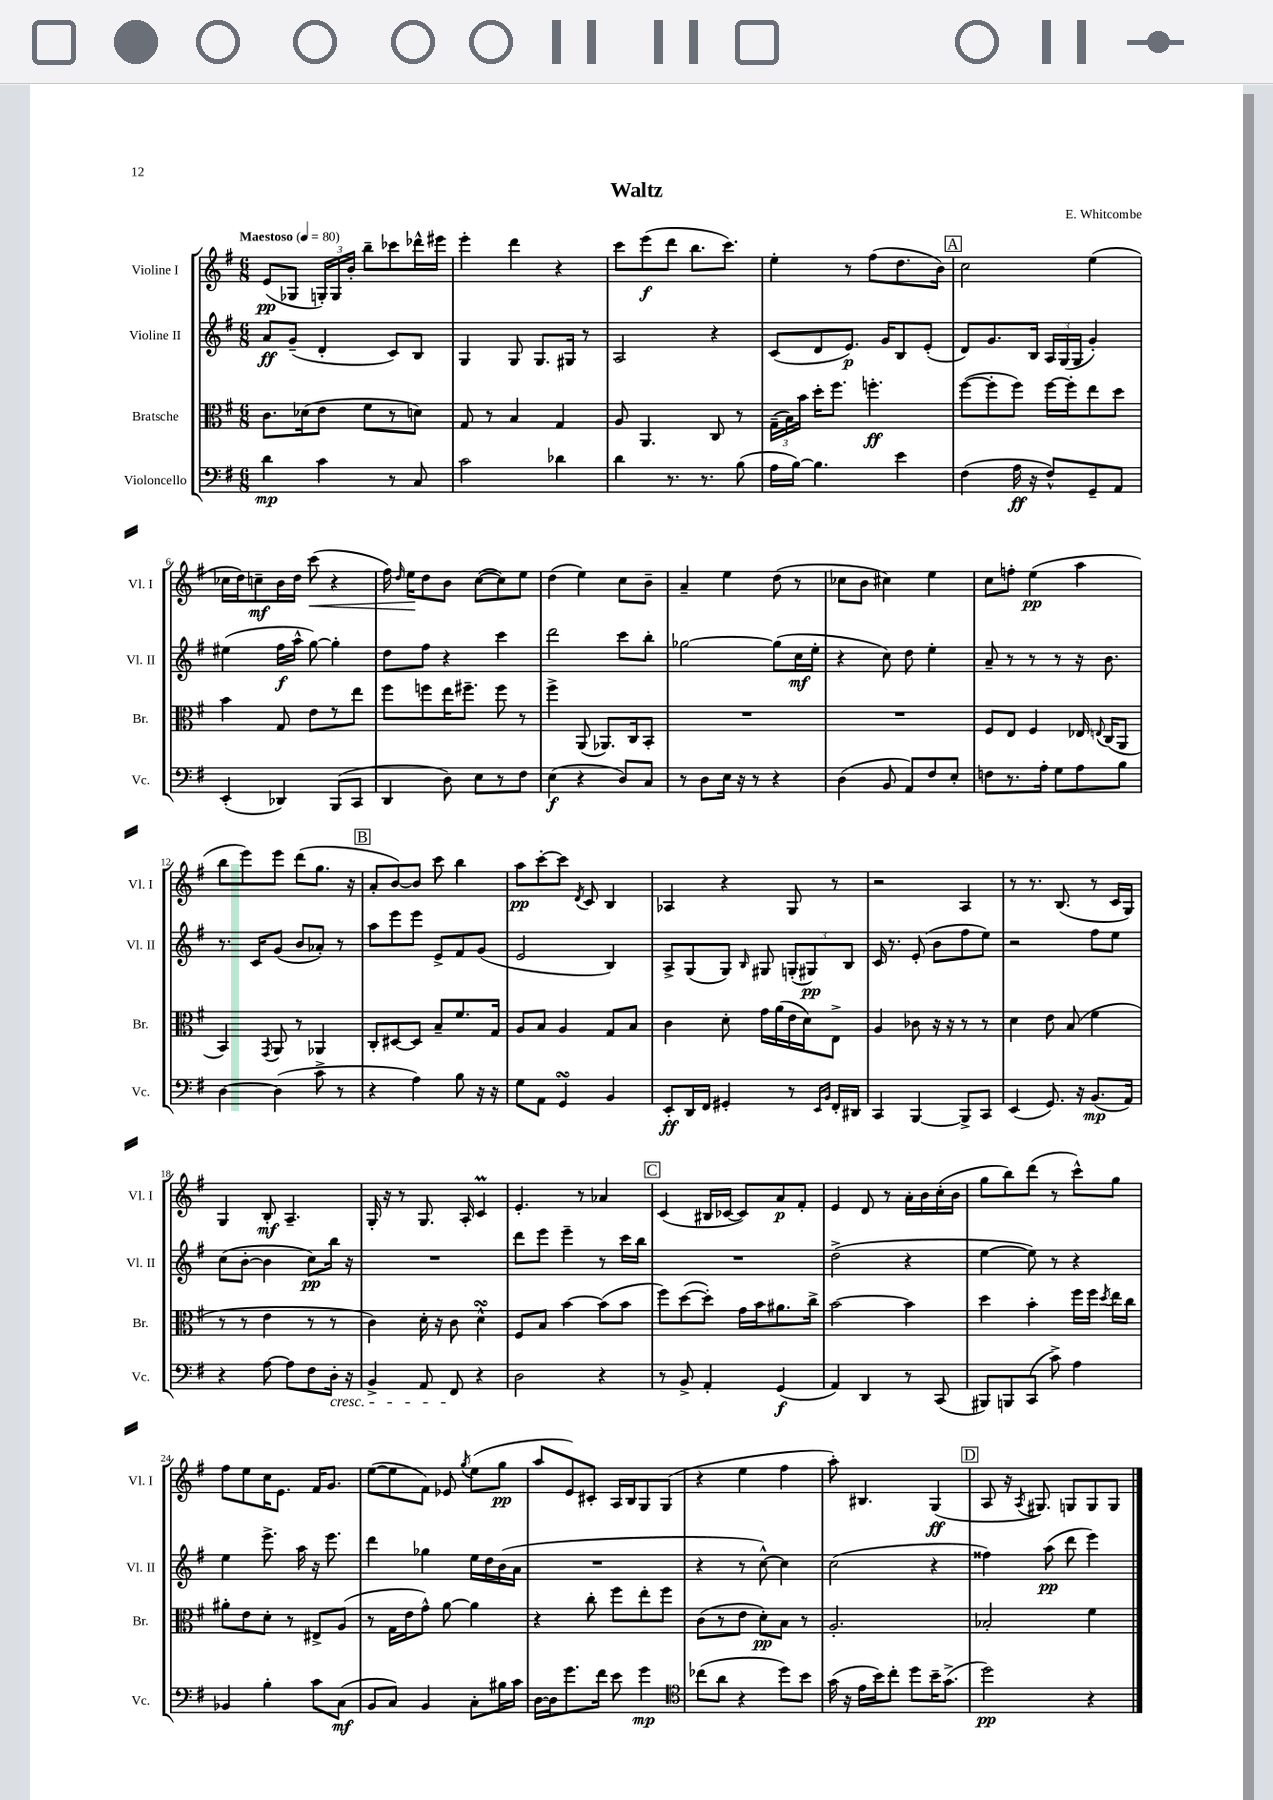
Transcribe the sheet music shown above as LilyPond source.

\header { title = "Waltz" composer = "E. Whitcombe" }
<<
\new StaffGroup <<
\new Staff = "s0" \with { instrumentName = "Violine I" shortInstrumentName = "Vl. I" } {
    \clef treble \key g \major \numericTimeSignature \time 6/8 \tempo "Maestoso" 4 = 80
    \autoBeamOff e'8[\pp( ges8] \tuplet 3/2 { g16[-.) g16 b'16]-. } b''8[-- ces'''8 des'''16-^ eis'''16] |
    e'''4-. d'''4 r4 |
    c'''8[ e'''8\f( d'''8] b''8.[ c'''8.]) |
    e''4-. r8 fis''8[( d''8. b'16]) |
    \mark \markup { \box "A" } c''2 e''4( |
    ces''16[ d''16) c''8--\mf b'16 d''16] c'''8\<( r4 |
    fis''16) \grace { d''16 } e''16[\! d''8 b'8] c''8[~( c''8) e''8] |
    d''4( e''4) c''8[ b'8]-- |
    a'4-- e''4 d''8( r8 |
    ces''8[ b'8] cis''4) e''4 |
    c''8[ f''8]-. e''4\pp( a''4 |
    b''8[ e'''8) e'''8] d'''8[( g''8.] r16 |
    \mark \markup { \box "B" } a'8[-. b'8~) b'8] c'''8 b''4 |
    a''8[\pp c'''8~-. c'''8] \acciaccatura { d'8 } c'8 b4 |
    aes4 r4 g8 r8 |
    r2 a4 |
    r8 r8. b8.( r8 c'16[ g16]) |
    g4 b8-.\mf a4.-- |
    g16-. r16 r8 g8. a16-. c'4\prall |
    e'4.-. r8 aes'4 |
    \mark \markup { \box "C" } c'4( bis16[ ces'16]~ ces'8[) a'8\p fis'8]-. |
    e'4 d'8 r8 a'16[-. b'16 c''16-.( b'16] |
    g''8[ b''8) d'''8]( r8 c'''8[-^) g''8] |
    fis''8[ e''8 c''16 e'8.] fis'16[ g'8.] |
    e''8[~( e''8 fis'8]) ees'8 \acciaccatura { g''8 } e''8[( g''8]\pp |
    a''8[ e'8) cis'8]-. a16[ b16 g8 g8]( |
    r4 e''4 fis''4 |
    a''8-.) bis4. g4\ff( |
    \mark \markup { \box "D" } a8 r16 \acciaccatura { a8 } gis8.) g8[ g8 g8] \bar "|." |
}
\new Staff = "s1" \with { instrumentName = "Violine II" shortInstrumentName = "Vl. II" } {
    \clef treble \key g \major \numericTimeSignature \time 6/8
    \autoBeamOff a'8[\ff g'8]--( d'4-. c'8[) b8] |
    g4 g8 g8.[ gis16] r8 |
    a2 r4 |
    c'8[( d'8 e'8.]\p) g'16[ b8 e'8]-.( |
    \mark \markup { \box "A" } d'8[) g'8. b16] \tuplet 3/2 { a16[ g16( g16] } g'4-.) |
    eis''4( fis''16[\f a''16]-^ g''8~) g''4-. |
    d''8[ fis''8] r4 c'''4 |
    d'''2 c'''8[ b''8]-. |
    ges''2~ ges''8[( c''16\mf e''16]-. |
    r4 c''8) d''8 e''4-. |
    a'8-- r8 r8 r8 r16 b'8. |
    r8. c'16[ g'8]( b'8[ aes'8]-.) r8 |
    \mark \markup { \box "B" } a''8[ e'''8 e'''8] e'8[-> fis'8 g'8]( |
    e'2 b4) |
    a8[-> g8( g8]) \grace { b16 } gis8 \tuplet 3/2 { g8[-.( gis8\pp) b8] } |
    c'16 r8. e'8-.( b'8[ fis''8 e''8]) |
    r2 fis''8[ e''8] |
    c''8[( b'8]~-. b'4 c''8[\pp) b''16] r16 |
    R2. |
    d'''8[ e'''8] e'''4-- r8 c'''16[ b''16] |
    \mark \markup { \box "C" } R2. |
    d''2->( r4 |
    e''4~ e''8) r8 r4 |
    e''4 e'''8.-> a''16 r16 e'''8. |
    d'''4 ges''4 e''16[ d''16 b'16( a'16] |
    R2. |
    r4 r8 c''8~-^) c''4 |
    c''2( r4 |
    \mark \markup { \box "D" } fisis''4) a''8\pp( d'''8 e'''4) \bar "|." |
}
\new Staff = "s2" \with { instrumentName = "Bratsche" shortInstrumentName = "Br." } {
    \clef alto \key g \major \numericTimeSignature \time 6/8
    \autoBeamOff c'8.[ des'16( e'8] fis'8[ r8 d'8]) |
    g8 r8 b4 g4 |
    a8 a,4. c8 r8 |
    \tuplet 3/2 { g16[--( b16) b'16] } d''16[-. fis''8.] f''4.-.\ff |
    \mark \markup { \box "A" } fis''8[~( fis''8-. fis''8]) fis''16[~ fis''16-. e''8 d''8] |
    b'4 g8 e'8[ r8 e''8] |
    fis''8[ f''8 e''16 fis''8.]-- fis''8 r8 |
    fis''4-> a,8( aes,8.[) c16 b,8]-. |
    R2. |
    R2. |
    fis8[ e8] fis4 ees16 \appoggiatura { e8 } c16[( a,8] |
    b,4) \acciaccatura { g,8 } a,8 r8 aes,4 |
    \mark \markup { \box "B" } c8[-. dis8~ dis8] b8[-- fis'8. g16] |
    a8[ b8] a4 g8[ b8] |
    c'4 d'8-. g'16[ a'16( e'16 d'16) e8]-> |
    a4 ces'8 r16 r16 r8 r8 |
    d'4 e'8 b8( fis'4 |
    r8 r8 e'4 r8 r8 |
    c'4) d'16-. r16 c'8 d'4-^\turn |
    fis8[ b8] b'4~ b'8[( b'8] |
    \mark \markup { \box "C" } fis''8[) d''8~( d''8]-.) g'16[ b'16 ais'8. c''16]-> |
    b'2~ b'4 |
    d''4 b'4-. fis''16[ fis''16] \acciaccatura { d''8 } e''16[ c''16] |
    ais'8[-. e'8 d'8]-. r8 eis8[-> a8]( |
    r8 g16[ e'16 g'8]-^) a'8~ a'4 |
    r4 c''8-. fis''8[ e''8-. fis''8] |
    c'8[( r8 e'8] d'8[-.\pp) b8] r8 |
    a2.-. |
    \mark \markup { \box "D" } bes2-. fis'4 \bar "|." |
}
\new Staff = "s3" \with { instrumentName = "Violoncello" shortInstrumentName = "Vc." } {
    \clef bass \key g \major \numericTimeSignature \time 6/8
    \autoBeamOff d'4\mp c'4 r8 c8 |
    c'2 des'4 |
    d'4 r8. r8. b8( |
    a16[ b16]~) b4. e'4 |
    \mark \markup { \box "A" } fis4( a16\ff r16 fis8[-^) g,8-- a,8] |
    e,4-.( des,4) b,,8[( c,8] |
    d,4 d8) e8[ r8 fis8] |
    e4\f( r4 d8[) c8] |
    r8 d8[ e16] r16 r8 r4 |
    d4( b,8 a,8[) fis8 e8]-. |
    f8[ r8. a16]-. g8[ a8 b8] |
    d4~ d4( c'8-> r8 |
    \mark \markup { \box "B" } r4 a4) b8 r16 r16 |
    g8[ a,8] g,4\turn b,4 |
    e,8[-.\ff d,16 fis,16] gis,4-. r8 \grace { e,16[ b,16] } fis,16[-. dis,16] |
    c,4 b,,4~ b,,8[-> c,8] |
    e,4( g,8.) r16 b,8.[\mp( a,16]) |
    r4 a8~ a8[ fis8 d16]-.\cresc r16 |
    b,4-> a,8 fis,8\! r4 |
    d2 r4 |
    \mark \markup { \box "C" } r8 b,8-> a,4-. g,4\f( |
    a,4) d,4 r8 c,8( |
    bis,,8[) b,,8 c,8]( c'8->) a4 |
    bes,4 b4-. c'8[ c8]\mf( |
    b,8[ c8]) b,4 c8[-. bis16 c'16] |
    d16[~ d16 g'8. fis'16] e'8 g'4\mp |
    \clef tenor ces''8[( a'8] r4 d''8[) b'8] |
    g'16( r16 e'16[ b'16) c''8]-. d''8[ b'16-- g'8.]->( |
    \mark \markup { \box "D" } d''2\pp) r4 \bar "|." |
}
>>
>>
